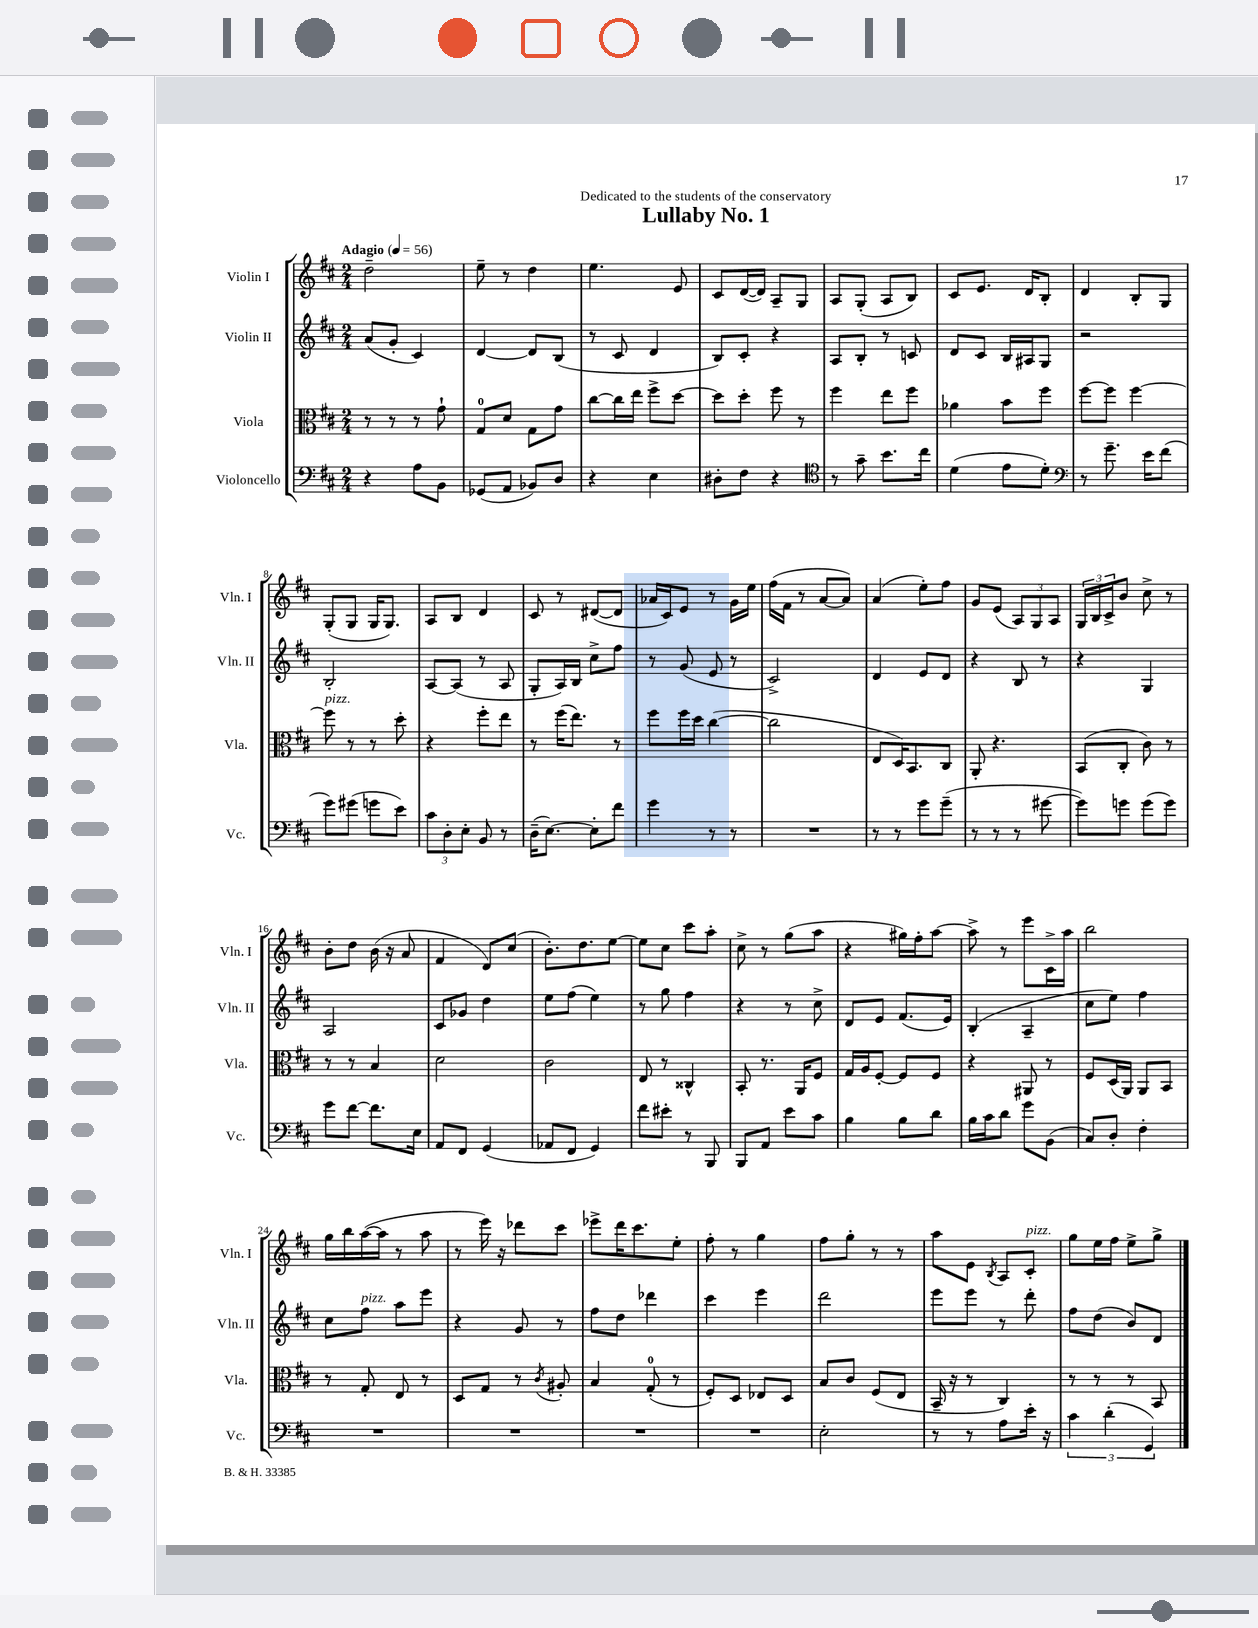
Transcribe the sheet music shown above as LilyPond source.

\header { title = "Lullaby No. 1" dedication = "Dedicated to the students of the conservatory" }
<<
\new StaffGroup <<
\new Staff = "s0" \with { instrumentName = "Violin I" shortInstrumentName = "Vln. I" } {
    \clef treble \key d \major \numericTimeSignature \time 2/4 \tempo "Adagio" 4 = 56
    d''2-- |
    e''8-- r8 d''4 |
    e''4. e'8 |
    cis'8 d'16~( d'16) a8-- g8 |
    a8 g8-.( a8 b8) |
    cis'8 e'8. d'16 b8-. |
    d'4 b8-. g8 |
    g8-.( g8 g16 g8.) |
    a8 b8 d'4 |
    cis'8 r8 dis'8~( dis'8 |
    aes'16 cis'16) e'8 r8 g'16 e''16 |
    fis''16( fis'16 r8 a'8~ a'8) |
    a'4( e''8-.) fis''8 |
    g'8 e'8( \tuplet 3/2 { a8) g8 a8 } |
    \tuplet 3/2 { g16 b16 cis'16-> } b'8 cis''8-> r8 |
    b'8-. d''8 b'16( r16 a'8 |
    fis'4 d'8) cis''8( |
    b'8.-.) d''8. e''8~ |
    e''8 cis''8 cis'''8 a''8-. |
    cis''8-> r8 g''8( a''8 |
    r4 gis''16) fis''16-. a''8~ |
    a''8-> r8 e'''8 cis'16-> a''16 |
    b''2 |
    g''16 b''16 a''16~( a''16 r8 a''8 |
    r8 e'''16) r16 des'''8 cis'''8 |
    ees'''8-> d'''16 cis'''8. e''8-. |
    fis''8-. r8 g''4 |
    fis''8 g''8-. r8 r8 |
    a''8 e'8 \acciaccatura { b8 } a8 cis'8-.^\markup { \italic "pizz." } |
    g''8 e''16 fis''16 e''8-> g''8-> \bar "|." |
}
\new Staff = "s1" \with { instrumentName = "Violin II" shortInstrumentName = "Vln. II" } {
    \clef treble \key d \major \numericTimeSignature \time 2/4
    a'8( g'8-. cis'4) |
    d'4~ d'8 b8( |
    r8 cis'8 d'4 |
    b8) cis'8-. r4 |
    a8 b8-. r8 c'8 |
    d'8 cis'8 b16 ais16 g8 |
    r2 |
    b2-. |
    a8~ a8( r8 a8 |
    g8-. a16) b16 cis''8-> fis''8 |
    r8 g'8( e'8 r8 |
    cis'2->) |
    d'4 e'8 d'8 |
    r4 b8 r8 |
    r4 g4 |
    a2 |
    cis'8 ges'8 d''4 |
    e''8 fis''8( e''4) |
    r8 g''8 fis''4 |
    r4 r8 cis''8-> |
    d'8 e'8 fis'8.( e'16) |
    b4-.( a4-- |
    cis''8 e''8) fis''4 |
    cis''8 fis''8^\markup { \italic "pizz." } a''8 e'''8 |
    r4 g'8 r8 |
    fis''8 d''8 des'''4 |
    cis'''4 e'''4 |
    d'''2 |
    e'''8 e'''8 r8 d'''8-. |
    fis''8 d''8( b'8) d'8 \bar "|." |
}
\new Staff = "s2" \with { instrumentName = "Viola" shortInstrumentName = "Vla." } {
    \clef alto \key d \major \numericTimeSignature \time 2/4
    r8 r8 r8 g'8-! |
    g8-0 d'8 g8 g'8 |
    cis''8~ cis''16 e''16 fis''8-> d''8~ |
    d''8 d''8-. fis''8 r8 |
    fis''4 e''8 fis''8 |
    aes'4 b'8 fis''8 |
    fis''8~ fis''8 fis''4~ |
    fis''8^\markup { \italic "pizz." } r8 r8 d''8-. |
    r4 fis''8-. e''8 |
    r8 fis''16( e''8.) r8 |
    fis''8 fis''16 d''16 cis''4~( |
    cis''2 |
    e8 d16) b,8. cis8 |
    a,8-. r4. |
    b,8( cis8-. cis'8) r8 |
    r8 r8 b4 |
    d'2 |
    cis'2 |
    e8 r8 cisis4-^ |
    b,8-. r8. a,16 fis8 |
    g16 a16 fis8~-. fis8 fis8 |
    r4 ais,8 r8 |
    fis8 d16( a,16) a,8 b,8 |
    r8 g8-. e8 r8 |
    d8 g8 r8 \acciaccatura { cis'8 } ais8-. |
    b4 g8-0-.( r8 |
    fis8-.) d8 ees8 d8 |
    b8 cis'8 fis8( e8 |
    b,16-- r16 r8 cis4) |
    r8 r8 r8 b,8 \bar "|." |
}
\new Staff = "s3" \with { instrumentName = "Violoncello" shortInstrumentName = "Vc." } {
    \clef bass \key d \major \numericTimeSignature \time 2/4
    r4 a8 b,8 |
    ges,8( a,8 bes,8) d8 |
    r4 e4 |
    dis8-. fis8 r4 |
    \clef tenor r8 g'8-- b'8. cis''16 |
    d'4( e'8 d'8-.) |
    \clef bass r8 g'8.-- e'16 fis'8( |
    g'8) gis'8( g'8 e'8) |
    \tuplet 3/2 { cis'8 d8-. e8-. } b,8 r8 |
    d16--( e8.~) e8-. fis'8 |
    g'4 r8 r8 |
    R2 |
    r8 r8 g'8 g'8--( |
    r8 r8 r8 gis'8~ |
    gis'8) g'8 g'8( g'8) |
    g'8 fis'8~ fis'8. e16 |
    a,8 fis,8 g,4( |
    aes,8 fis,8 g,4) |
    fis'8 eis'8-. r8 b,,8 |
    b,,8 a,8 e'8 cis'8 |
    b4 b8 d'8 |
    b16 cis'16 d'8 g'8 b,8( |
    cis8) d8-. fis4-. |
    R2 |
    R2 |
    R2 |
    R2 |
    e2-. |
    r8 r8 a8 e'16-. r16 |
    \tuplet 3/2 { cis'4 d'4-.( g,4) } \bar "|." |
}
>>
>>
